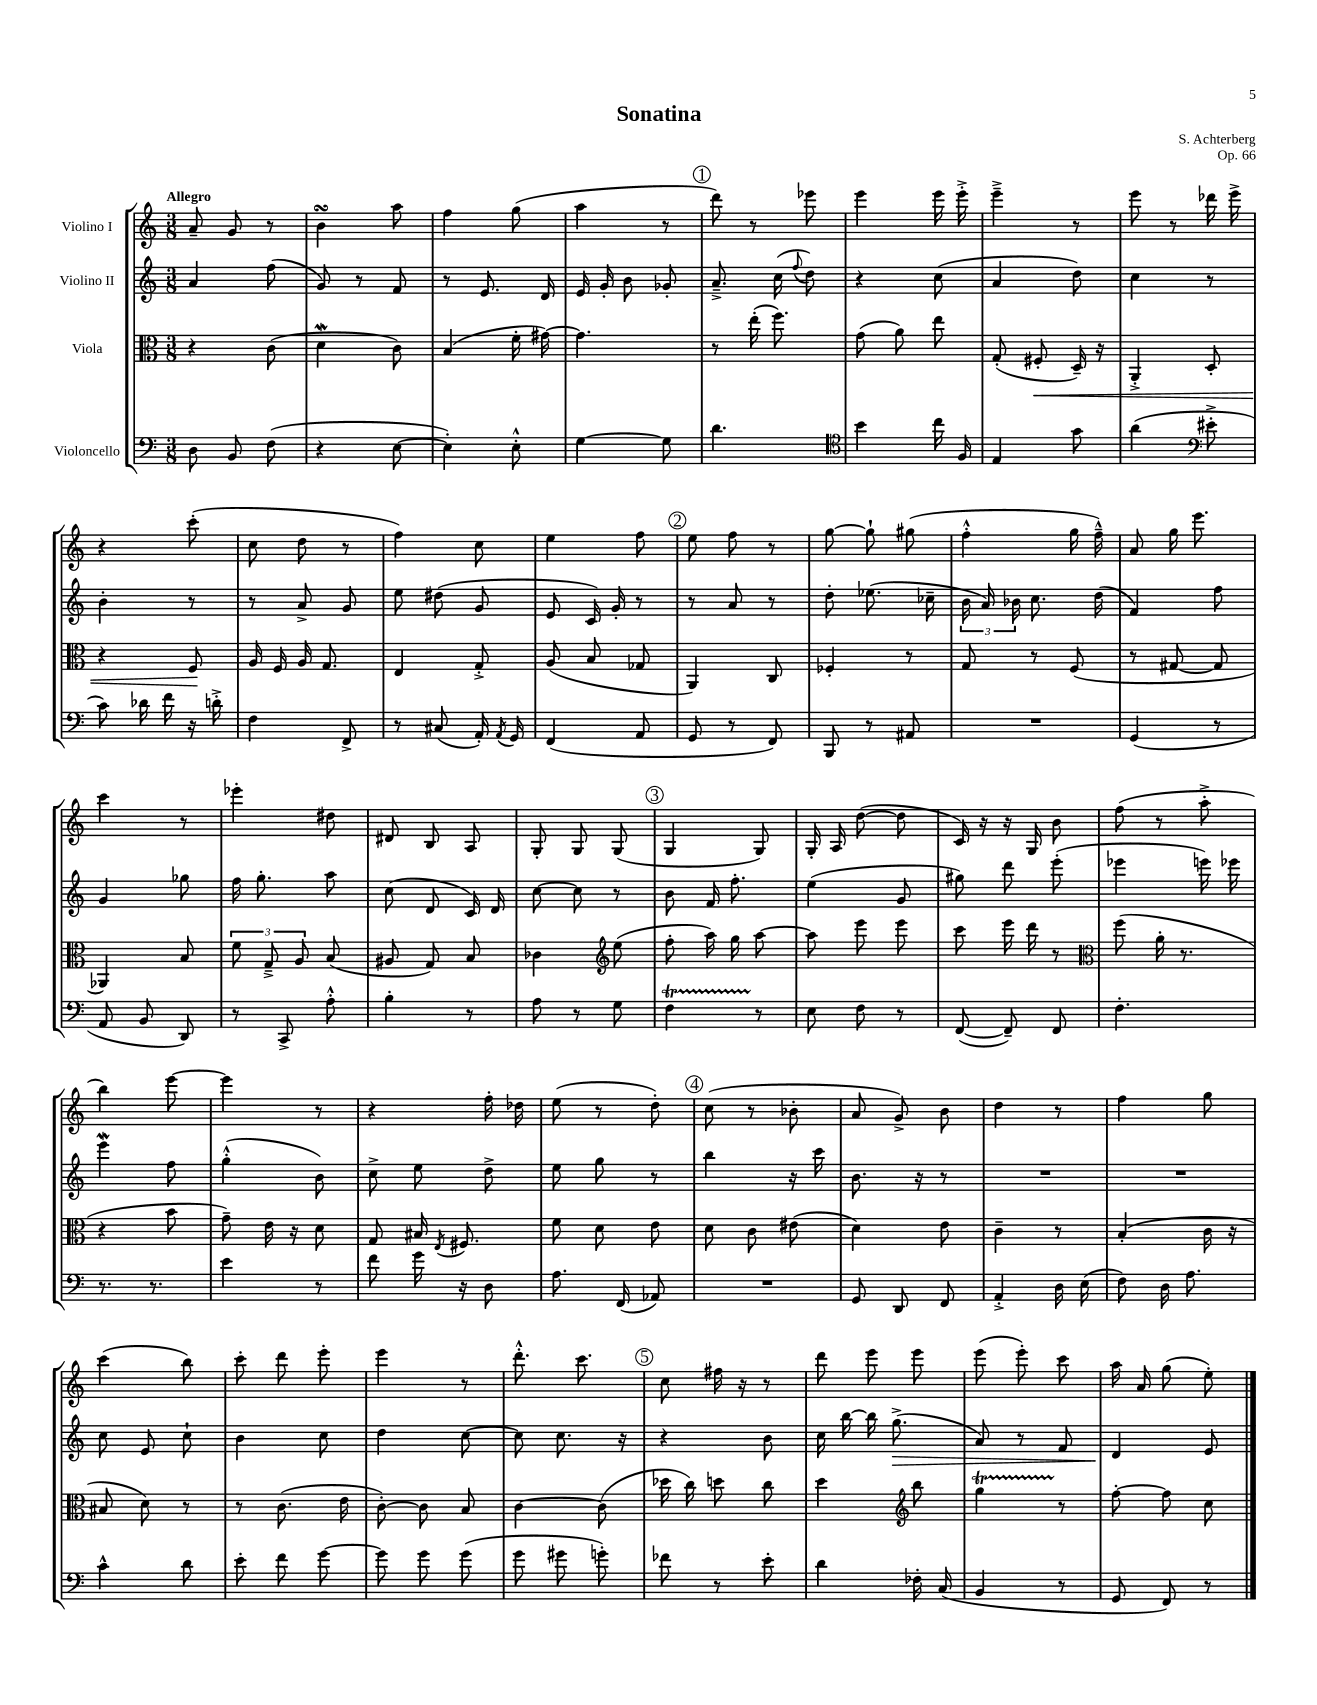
\header { title = "Sonatina" composer = "S. Achterberg" opus = "Op. 66" }
<<
\new StaffGroup <<
\new Staff = "s0" \with { instrumentName = "Violino I" } {
    \clef treble \key c \major \numericTimeSignature \time 3/8 \tempo "Allegro"
    \autoBeamOff a'8-- g'8 r8 |
    b'4\turn a''8 |
    f''4 g''8( |
    a''4 r8 |
    \mark \markup { \circle "1" } d'''8) r8 ees'''8 |
    e'''4 e'''16 e'''16-.-> |
    e'''4---> r8 |
    e'''8 r8 des'''16 e'''16-> |
    r4 c'''8-.( |
    c''8 d''8 r8 |
    f''4) c''8 |
    e''4 f''8 |
    \mark \markup { \circle "2" } e''8 f''8 r8 |
    g''8~ g''8-! gis''8( |
    f''4-.-^ g''16 f''16---^) |
    a'8 g''16 e'''8. |
    c'''4 r8 |
    ees'''4-. dis''8 |
    dis'8 b8 a8 |
    g8-. g8 g8( |
    \mark \markup { \circle "3" } g4 g8) |
    g16-. a16 d''8~( d''8 |
    c'16) r16 r16 g16 b'8 |
    f''8( r8 a''8-.-> |
    b''4) e'''8~ |
    e'''4 r8 |
    r4 f''16-. des''16 |
    e''8( r8 d''8-.) |
    \mark \markup { \circle "4" } c''8( r8 bes'8-. |
    a'8 g'8->) b'8 |
    d''4 r8 |
    f''4 g''8 |
    c'''4( b''8) |
    c'''8-. d'''8 e'''8-. |
    e'''4 r8 |
    d'''8.-.-^ c'''8. |
    \mark \markup { \circle "5" } c''8 fis''16 r16 r8 |
    d'''8 e'''8 e'''8 |
    e'''8( e'''8-.) c'''8 |
    a''16 a'16 g''8( e''8-.) \bar "|." |
}
\new Staff = "s1" \with { instrumentName = "Violino II" } {
    \clef treble \key c \major \numericTimeSignature \time 3/8
    \autoBeamOff a'4 f''8( |
    g'8) r8 f'8 |
    r8 e'8. d'16 |
    e'16 g'16-. b'8 ges'8-. |
    \mark \markup { \circle "1" } a'8.---> c''16( \appoggiatura { f''8 } d''8) |
    r4 c''8( |
    a'4 d''8) |
    c''4 r8 |
    b'4-. r8 |
    r8 a'8-> g'8 |
    e''8 dis''8( g'8 |
    e'8 c'16) g'16-. r8 |
    \mark \markup { \circle "2" } r8 a'8 r8 |
    d''8-. ees''8.( ces''16-- |
    \tuplet 3/2 { b'16 a'16) bes'16 } c''8. d''16( |
    f'4) f''8 |
    g'4 ges''8 |
    f''16 g''8.-. a''8 |
    c''8( d'8 c'16) d'16 |
    c''8~ c''8 r8 |
    \mark \markup { \circle "3" } b'8 f'16 f''8.-. |
    e''4( g'8 |
    gis''8) d'''8 e'''8-.( |
    ees'''4 e'''16) ees'''16 |
    e'''4\mordent f''8 |
    g''4-.-^( b'8) |
    c''8-> e''8 d''8-> |
    e''8 g''8 r8 |
    \mark \markup { \circle "4" } b''4 r16 c'''16 |
    b'8. r16 r8 |
    R4. |
    R4. |
    c''8 e'8 c''8-! |
    b'4 c''8 |
    d''4 c''8~ |
    c''8 c''8. r16 |
    \mark \markup { \circle "5" } r4 b'8 |
    c''16 b''16~ b''16 g''8.->\>( |
    a'8) r8 f'8 |
    d'4\! e'8 \bar "|." |
}
\new Staff = "s2" \with { instrumentName = "Viola" } {
    \clef alto \key c \major \numericTimeSignature \time 3/8
    \autoBeamOff r4 c'8( |
    d'4\mordent c'8) |
    b4( f'16-. gis'16~) |
    gis'4. |
    \mark \markup { \circle "1" } r8 e''16-.( f''8.) |
    g'8( a'8) e''8 |
    g8-.( fis8-.\< d16--) r16 |
    a,4-.-> d8-. |
    r4 f8\! |
    a16 f16 a16 g8. |
    e4 g8-.-> |
    a8( b8 ges8 |
    \mark \markup { \circle "2" } a,4) c8 |
    fes4-. r8 |
    g8 r8 f8( |
    r8 gis8~ gis8 |
    aes,4) b8 |
    \tuplet 3/2 { f'8 g8---> a8 } b8( |
    ais8 g8) b8 |
    ces'4 \clef treble e''8( |
    \mark \markup { \circle "3" } f''8-. a''16) g''16 a''8~ |
    a''8 e'''8 e'''8 |
    c'''8 e'''16 d'''16 r8 |
    \clef alto f''8( a'16-. r8. |
    r4 b'8 |
    g'8--) e'16 r16 d'8 |
    g8 bis16 \acciaccatura { e8 } fis8. |
    f'8 d'8 e'8 |
    \mark \markup { \circle "4" } d'8 c'8 eis'8( |
    d'4) e'8 |
    c'4-- r8 |
    b4-.( c'16 r16 |
    bis8 d'8) r8 |
    r8 c'8.( e'16 |
    c'8~-.) c'8 b8 |
    c'4~ c'8( |
    \mark \markup { \circle "5" } des''16 c''16) d''8 c''8 |
    d''4 \clef treble b''8 |
    g''4\startTrillSpan r8\stopTrillSpan |
    f''8~-. f''8 c''8 \bar "|." |
}
\new Staff = "s3" \with { instrumentName = "Violoncello" } {
    \clef bass \key c \major \numericTimeSignature \time 3/8
    \autoBeamOff d8 b,8 f8( |
    r4 e8~ |
    e4-.) e8-.-^ |
    g4~ g8 |
    \mark \markup { \circle "1" } d'4. |
    \clef tenor b'4 c''16 f16 |
    e4 g'8 |
    a'4( \clef bass eis'8-.-> |
    c'8) des'16 f'16 r16 d'16-.-> |
    f4 f,8-> |
    r8 cis8( a,16-.) \acciaccatura { a,8 } g,16 |
    f,4( a,8 |
    \mark \markup { \circle "2" } g,8 r8 f,8) |
    b,,8 r8 ais,8 |
    R4. |
    g,4( r8 |
    a,8 b,8 d,8) |
    r8 c,8-> a8-.-^ |
    b4-. r8 |
    a8 r8 g8 |
    \mark \markup { \circle "3" } f4\startTrillSpan r8\stopTrillSpan |
    e8 f8 r8 |
    f,8~( f,8--) f,8 |
    f4.-. |
    r8. r8. |
    e'4 r8 |
    f'8 g'16 r16 d8 |
    a8. f,16( aes,8) |
    \mark \markup { \circle "4" } R4. |
    g,8 d,8 f,8 |
    a,4-.-> d16 e16( |
    f8) d16 a8. |
    c'4-^ d'8 |
    e'8-. f'8 g'8~ |
    g'8 g'8 g'8( |
    g'8 gis'8 g'8-.) |
    \mark \markup { \circle "5" } fes'8 r8 e'8-. |
    d'4 fes16-. c16( |
    b,4 r8 |
    g,8 f,8) r8 \bar "|." |
}
>>
>>
\layout { \context { \Score \remove "Bar_number_engraver" } }
